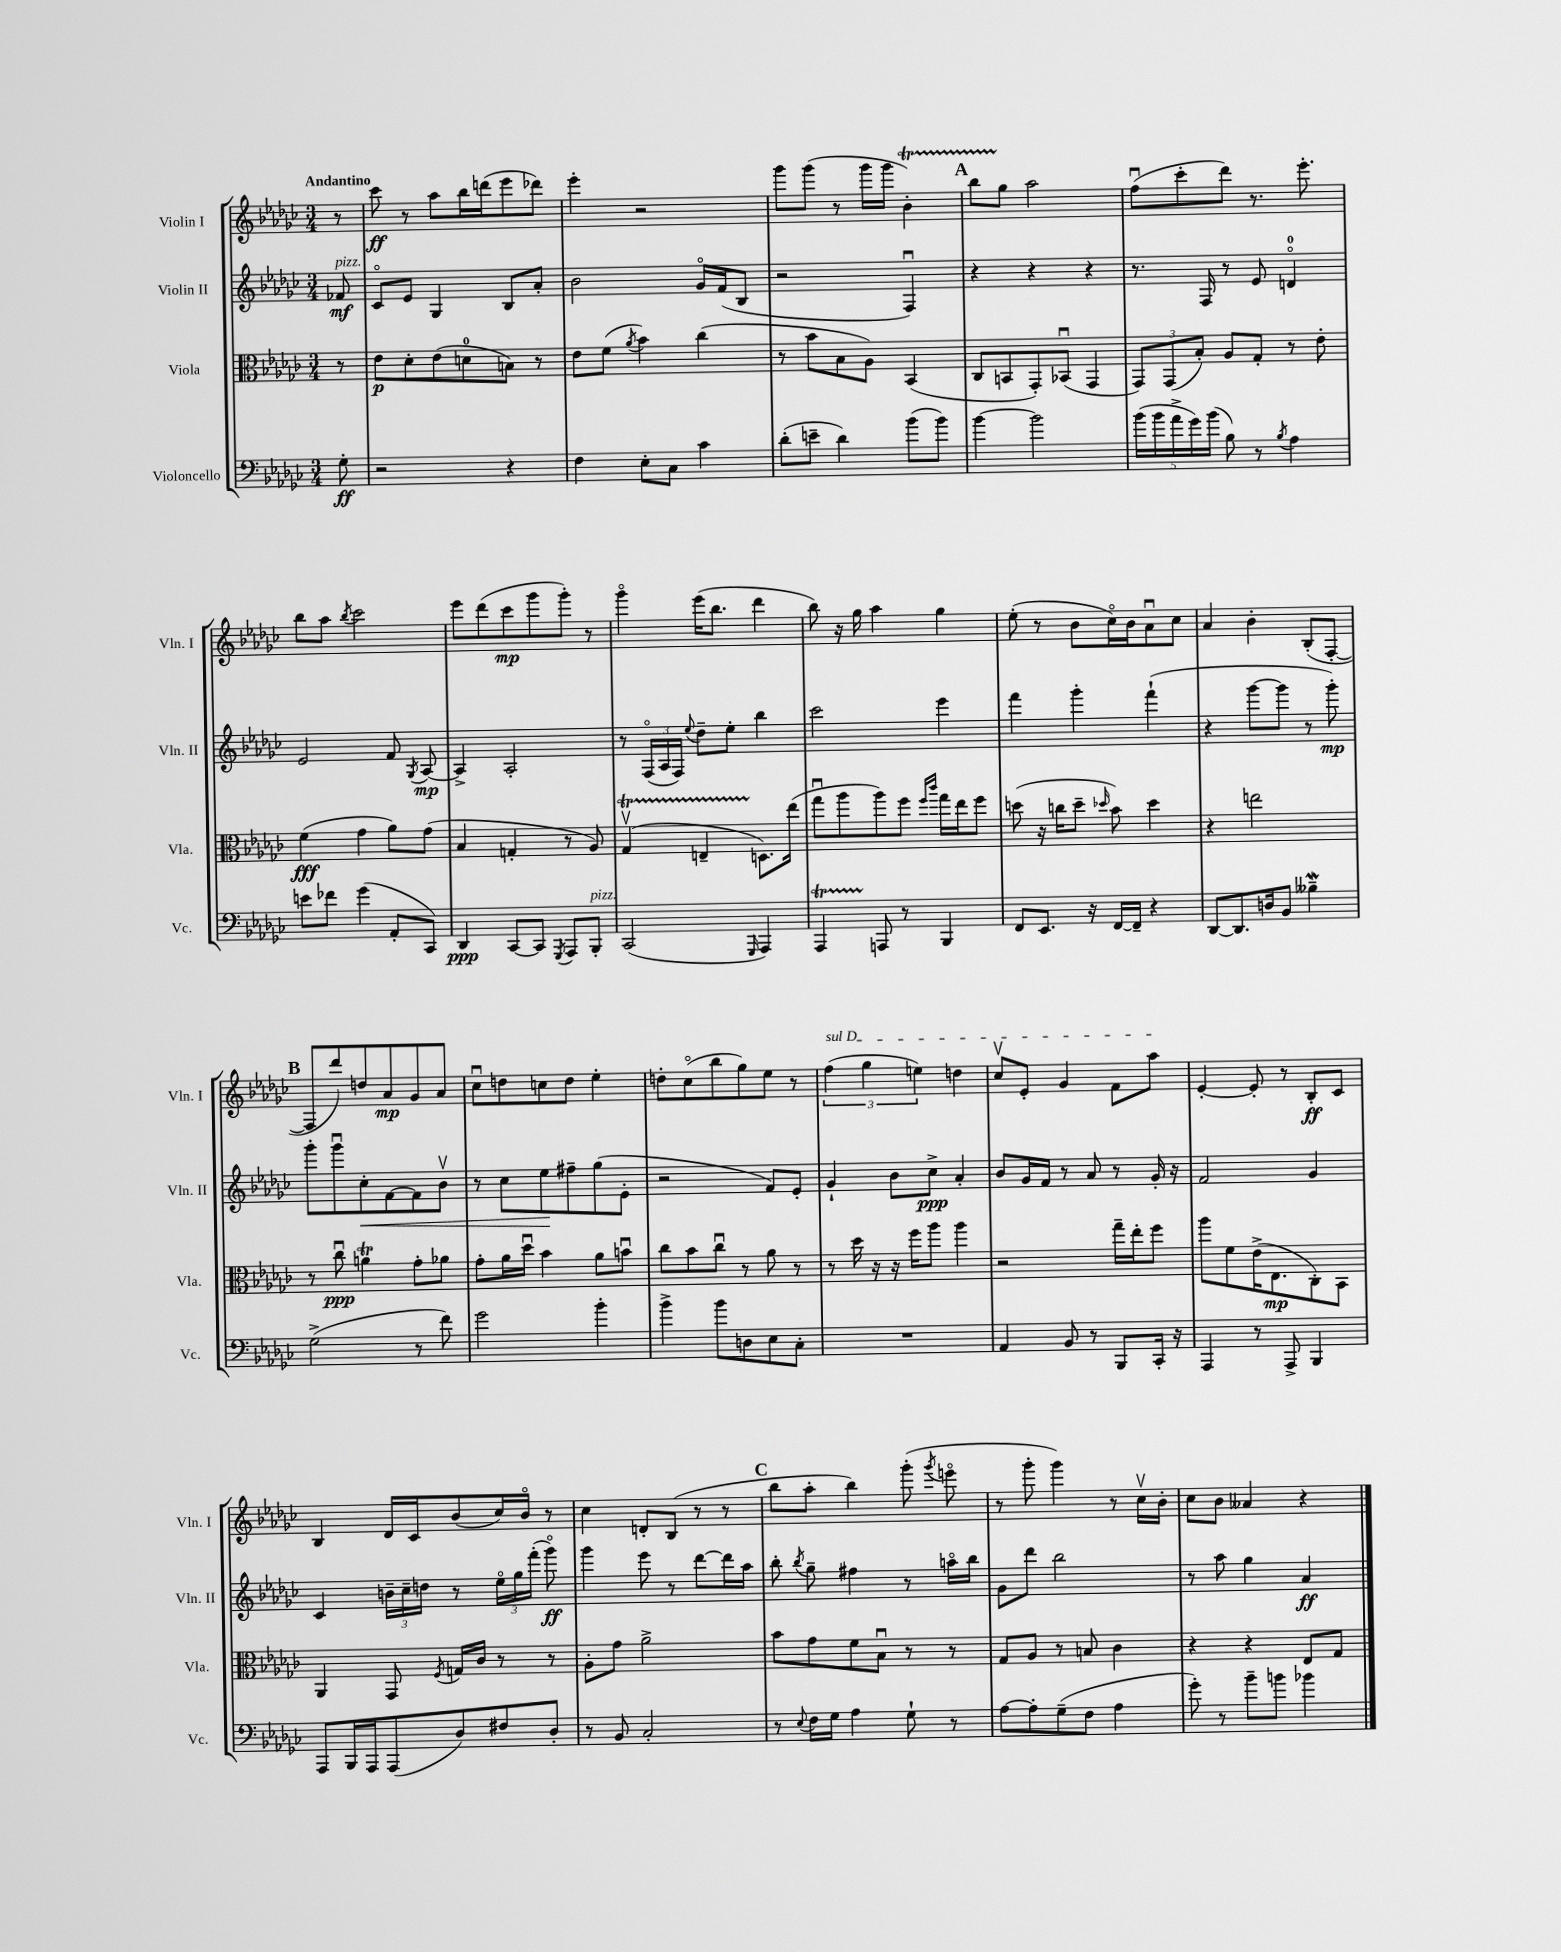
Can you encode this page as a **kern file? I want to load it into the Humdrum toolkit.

**kern	**kern	**kern	**kern
*staff4	*staff3	*staff2	*staff1
*clefF4	*clefC3	*clefG2	*clefG2
*k[b-e-a-d-g-c-]	*k[b-e-a-d-g-c-]	*k[b-e-a-d-g-c-]	*k[b-e-a-d-g-c-]
*M3/4	*M3/4	*M3/4	*M3/4
8G-'\	8r	8f-/	8r
=	=	=	=
2r	8e-\L	8c-o/L	8ccc-\
.	8d-'\	8e-/J	8r
.	(8e-\	4G-/	8aa-\L
.	8d\	.	16bb-\L
.	.	.	(16ddd\J
4r	8B\J)	8B-/L	8eee-\
.	8r	8a-'/J	8ddd-\J)
=	=	=	=
4F\	8e-\L	2b-\	4eee-'\
.	(8f\J	.	.
.	8qa-/	.	.
8E-'\L	4b-\)	.	2r
8C-\J	.	.	.
4c-\	(4cc-\	16g-o/LL	.
.	.	(16f/J	.
.	.	8B-/J	.
=	=	=	=
(8d-'\L	8r	2r	8ggg-\L
8e~\J	8b-\L	.	(8ggg-\J
4d-\)	8B-\	.	8r
.	8A-\J)	.	16ggg-\LL
.	.	.	16ggg-\JJ
(8b-\L	(4BB-/	4Fu/)	4b-'\)
8b-\J)	.	.	.
=	=	=	=
[4b-\	8C-/L	4r	8bb-\L
.	8BB/	.	8gg-\J
2b-\]	8GG-'/)	4r	2aa-\
.	(8BB-u/J	.	.
.	4GG-/	4r	.
=	=	=	=
(20b-\LL	12GG-/L)	8.r	(8ffu\L
20b-\	.	.	.
.	(12GG-/	.	.
20a-^\	.	.	.
.	.	.	8ccc-'\
20g-\)	.	.	.
.	12B-'/J)	.	.
.	.	16F/	.
(20b-\JJ	.	.	.
8B-\)	8A-/L	8r	8ddd-\J)
8r	8G-'/J	8e-/	8.r
8qB-/	.	.	.
4A-\	8r	4do/	.
.	.	.	8.eee-'\
.	8e-'\	.	.
=	=	=	=
8e\L	(4f\	2e-/	8bb-\L
8f-\J	.	.	8aa-\J
.	.	.	8qbb-/
(4g-\	4g-\	.	2ccc-\
8AA-'/L	8a-\L)	8f/	.
.	.	8qG-/	.
8CC-/J)	(8g-\J	[8A-/	.
=	=	=	=
4DD-/	4B-/	4A-^/]	8eee-\L
.	.	.	(8ddd-\
[8CC-/L	4G'/	2A-'/	8ccc-\
8CC-/]J	.	.	8ggg-\
8qGGG-/	.	.	.
8AAA-/L	8r	.	8ggg-'\J)
8BBB-'/J	8A-/)	.	8r
=	=	=	=
(2CC-/	(4G-v/	8r	4ggg-o\
.	.	(24Fo/LL	.
.	.	24A-/	.
.	.	24F/JJ)	.
.	.	8qqee-/	.
.	4E~/	8dd-~\L	(16eee-\LK
.	.	.	8.bb-\J
.	.	8ee-'\J	.
16qqGGG-/	.	.	.
4AAA-/)	8.D\L)	4bb-\	4ddd-\
.	(16ee-\Jk	.	.
=	=	=	=
4AAA-/	8gg-u\L	2ccc-\	8bb-\)
.	8aa-\	.	16r
.	.	.	16gg-\
8AAA/	8aa-\)	.	4aa-\
8r	8ff\J	.	.
.	16qqff/LL	.	.
.	16qqccc-/JJ	.	.
4BBB-/	16gg-\LL	4eee-\	4gg-\
.	16ee-\J	.	.
.	8ff\J	.	.
=	=	=	=
8FF/L	(8dd\	4fff\	(8ee-'\
8.EE-/J	16r	.	8r
.	16cc\LK	.	.
.	8dd~\J	4ggg-'\	8b-\L
16r	.	.	.
.	16qqdd-/	.	.
[16FF/LL	8b-\)	.	16cc-o\L)
16FF~/]JJ	.	.	16b-\J
4r	4dd-\	(4fff`\	8a-u\
.	.	.	8cc-\J
=	=	=	=
[8DD-/L	4r	4r	4a-/
8.DD-/]	.	.	.
.	2ee\	[8ggg-\L	4b-'\
16D/k	.	.	.
8BB-/J	.	8ggg-\]J	.
4B--~\	.	8r	(8B-'/L
.	.	8ggg-'\)	[8F'/J
=	=	=	=
(2G-^\	8r	8ggg-'\L	8F/]L
.	8cc-u\	8ggg-u\	8ddd-/)
.	4a\	8cc-'\	8dd/
.	.	[8f\	8a-/
8r	8g-'\L	8f\]	8g-/
8f\)	8a-\J	8b-v\J	8a-/J
=	=	=	=
2g-\	8g-'\L	8r	8cc-u\L
.	16a-\L	8cc-\L	8dd\
.	16dd-u\JJ	.	.
.	4b-\	8ee-\	8cc\
.	.	8ff#~\	8dd\J
4b-'\	8a-\L	(8gg-\	4ee-'\
.	8bu\J	8e-'\J	.
=	=	=	=
4b-^\	8cc-\L	2r	8dd'\L
.	8b-\	.	(8cc-o\
8b-\L	8cc-u\J	.	8bb-\
8D\	8r	.	8gg-\)
8E-\	8a-\	8f/L)	8ee-\J
8C-'\J	8r	8e-'/J	8r
=	=	=	=
2.r	8r	4g-`/	(6ff\
.	16dd-\	.	.
.	.	.	6gg-\
.	16r	.	.
.	16r	8b-\L	.
.	16ff\LK	.	.
.	.	.	6ee\)
.	8aa-\J	8cc-^\J	.
.	4aa-\	4a-'/	4dd\
=	=	=	=
4AA-/	2r	8b-/L	8cc-v/L
.	.	16g-/L	8e-'/J
.	.	16f/JJ	.
8BB-/	.	8r	4g-/
8r	.	8a-/	.
8BBB-/L	16gg-~\LL	8r	8f\L
.	16ee-'\J	.	.
16CC-'/Jk	8ff\J	16g-'/	8aa-\J
16r	.	16r	.
=	=	=	=
4AAA-/	8aa-\L	2f/	[4e-'/
.	8f\	.	.
8r	(16e-^\K	.	8e-'/]
.	8.E-\	.	.
8AAA-^/	.	.	8r
4BBB-/	8C-'\)	4g-/	8B-'/L
.	8BB-\J	.	8c-/J
=	=	=	=
8AAA-/L	4AA-/	4c-/	4B-/
16BBB-/L	.	.	.
16AAA-/J	.	.	.
(8AAA-/	8GG-/	24b~\LL	16d-/LL
.	.	24cc-~\	.
.	.	.	16c-/J
.	.	24dd\JJ	.
.	8qF/	.	.
8D-/)	16G/LL	8r	(8b-/
.	16c-/JJ	.	.
8F#/	8r	24ee-o\LL	16cc-/L)
.	.	24gg-\	.
.	.	.	16b-o/JJ
.	.	(24fff'\JJ	.
8D-'/J	8r	8ggg-o\)	8r
=	=	=	=
8r	8A-'\L	4ggg-\	4cc-\
8BB-/	8g-\J	.	.
2C-'/	2a-^\	8eee-\	8d'/L
.	.	8r	(8B-/J
.	.	[8ddd-\L	8r
.	.	16ddd-\]L	8r
.	.	16aa-\JJ	.
=	=	=	=
8r	8b-\L	8bb-'\	8bb-\L
8qqE-/	.	8qbb-/	.
16F\LL	8g-\	8gg-~\	8aa-'\J
16G-\JJ	.	.	.
4A-\	8f\	4ff#\	4bb-\)
.	8B-u\J	.	.
8G-`\	8r	8r	(8ggg-'\
.	.	.	8qggg-/
8r	8r	16aao\LL	8eeeo\
.	.	16bb-\JJ	.
=	=	=	=
[8A-\L	8G-/L	8g-\L	8r
8A-'\]	8A-/J	8ddd-\J	8ggg-'\
(8G-~\	8r	2bb-\	4ggg-\)
8F\J	8B/	.	.
4A-\	4c-\	.	8r
.	.	.	16cc-v\LL
.	.	.	16b-'\JJ
=	=	=	=
8g-'\)	4r	8r	8cc-\L
8r	.	8aa-\	8b-\J
8b-~\L	4r	4gg-\	4a--/
8b\J	.	.	.
4b-\	8E-/L	4a-/	4r
.	8G-/J	.	.
==	==	==	==
*-	*-	*-	*-
